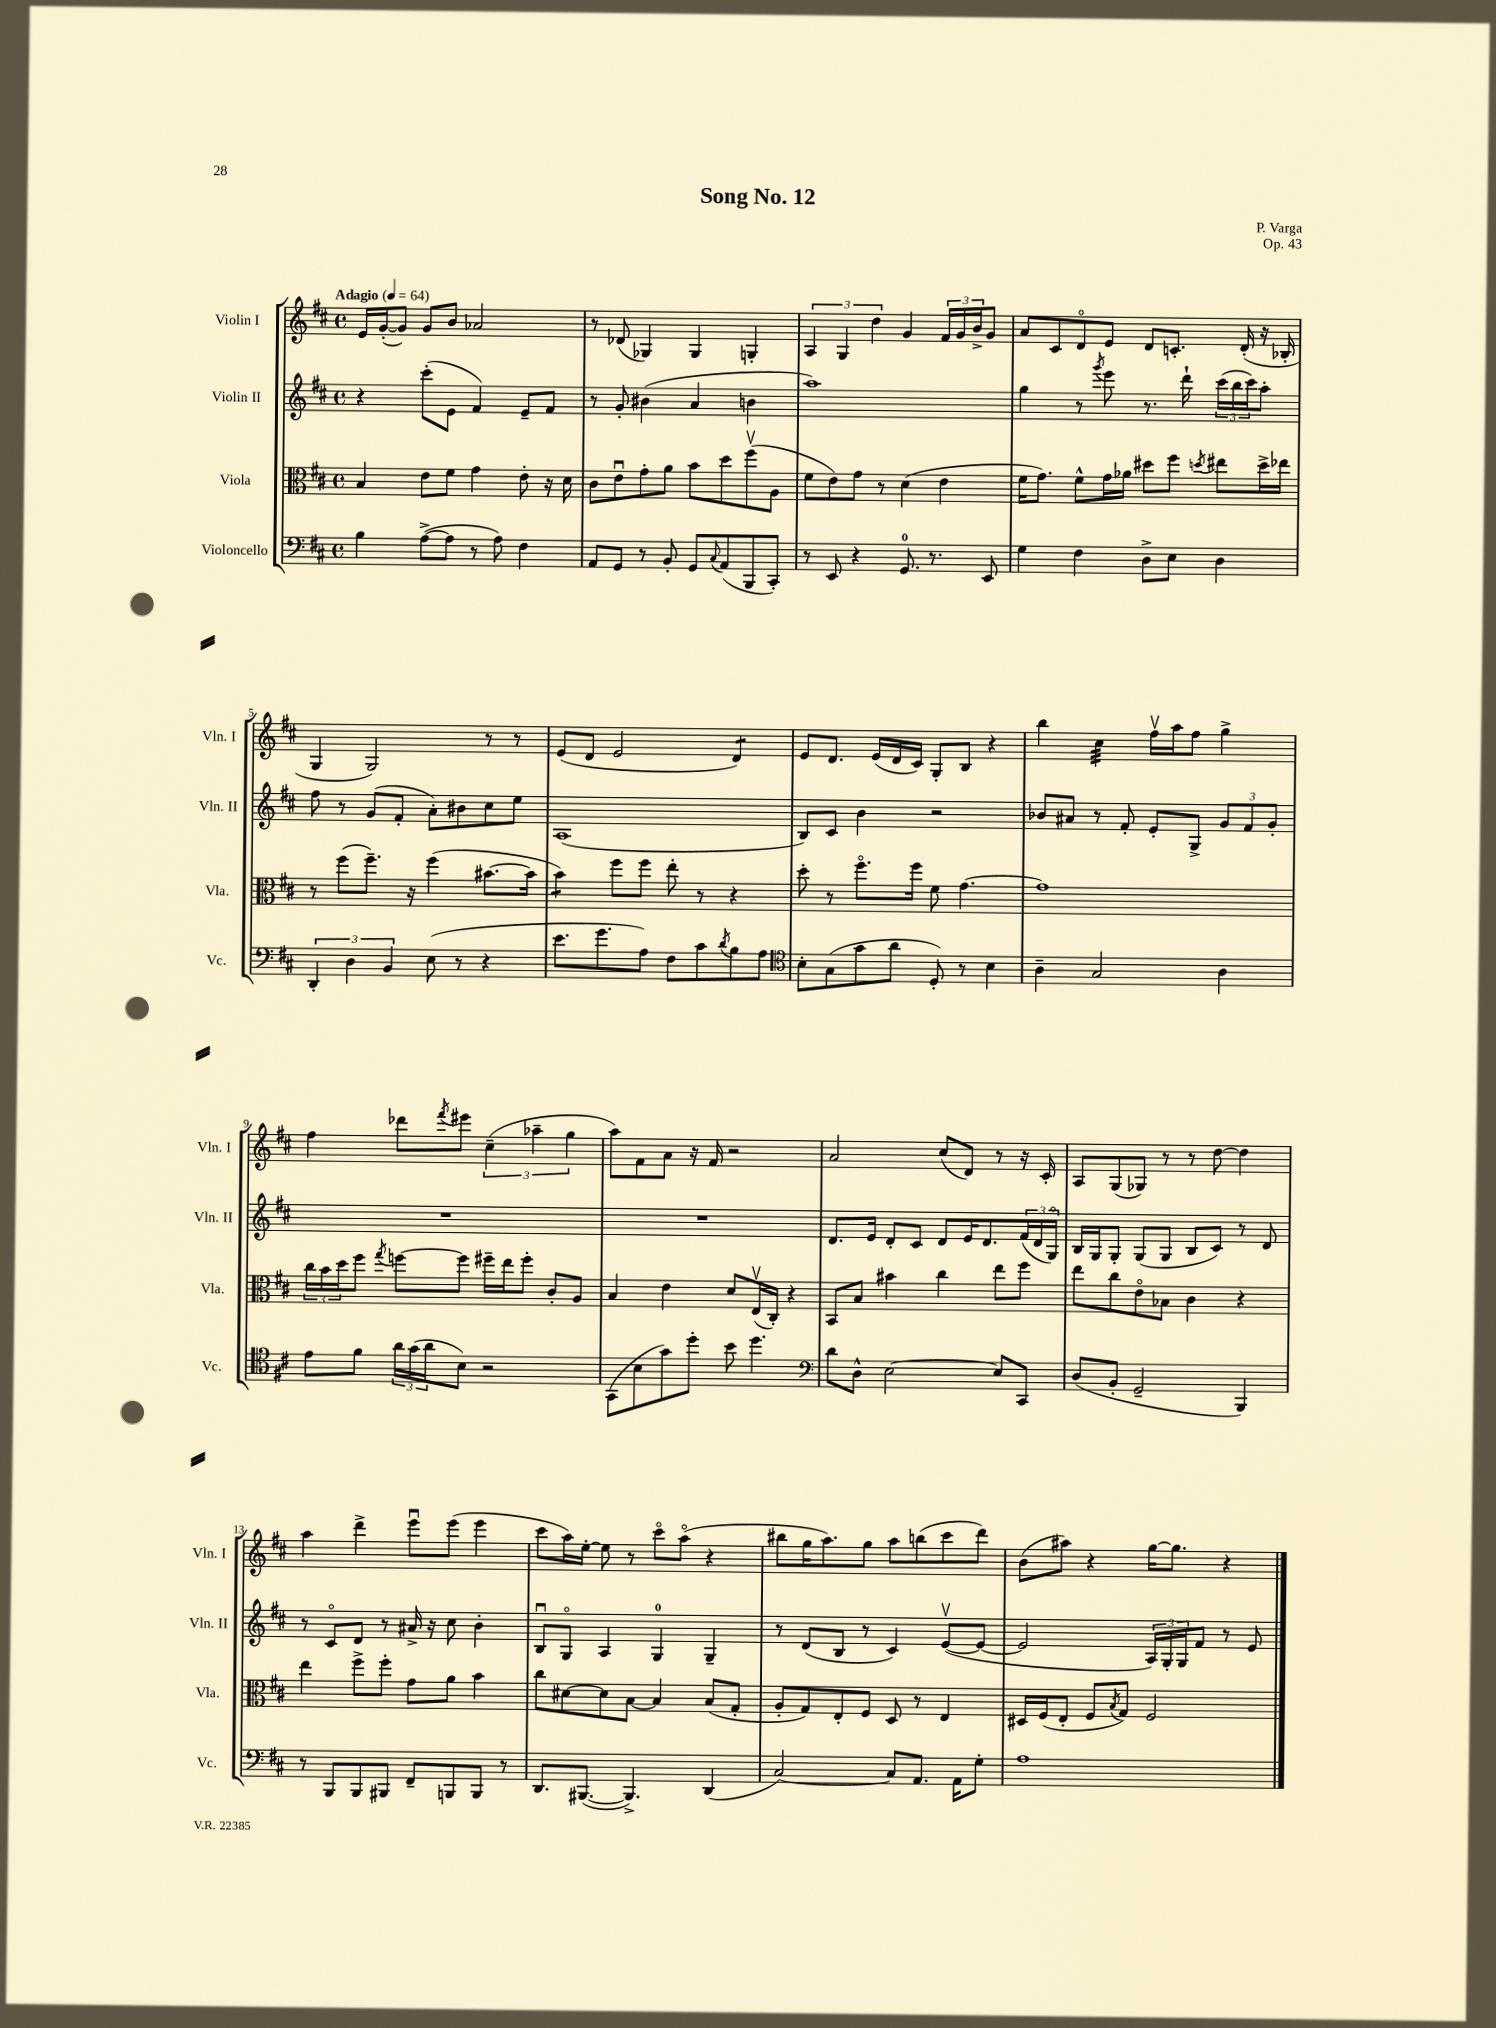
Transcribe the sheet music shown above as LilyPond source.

\header { title = "Song No. 12" composer = "P. Varga" opus = "Op. 43" }
<<
\new StaffGroup <<
\new Staff = "s0" \with { instrumentName = "Violin I" shortInstrumentName = "Vln. I" } {
    \clef treble \key d \major \defaultTimeSignature \time 4/4 \tempo "Adagio" 4 = 64
    e'16 g'16~-.( g'8) g'8 b'8 aes'2 |
    r8 des'8( ges4) ges4 g4-. |
    \tuplet 3/2 { a4 g4 d''4 } g'4 \tuplet 3/2 { fis'16 g'16 b'16-> } g'8 |
    a'8 cis'8 d'8\flageolet e'8 d'8 c'8.-. d'16-.( r16 bes16-. |
    g4 g2) r8 r8 |
    e'8( d'8 e'2 d'4:8) |
    e'8 d'8. e'16( d'16 cis'16) g8-. b8 r4 |
    b''4 cis''4:32 fis''16\upbow a''16 fis''8 g''4-> |
    fis''4 des'''8 \acciaccatura { fis'''8 } eis'''8 \tuplet 3/2 { cis''4--( aes''4-- g''4 } |
    a''8) fis'8 a'8 r16 fis'16 r2 |
    a'2 cis''8( d'8) r8 r16 cis'16-. |
    a8 g8( ges8) r8 r8 d''8~ d''4 |
    a''4 d'''4-> e'''8\downbow e'''8( e'''4 |
    cis'''8 a''16) e''16~-. e''8 r8 cis'''8\flageolet a''8\flageolet( r4 |
    bis''8 g''16 a''8.) g''8 a''8 b''8( cis'''8 d'''8) |
    b'8( ais''8) r4 g''16~ g''8. r4 \bar "|." |
}
\new Staff = "s1" \with { instrumentName = "Violin II" shortInstrumentName = "Vln. II" } {
    \clef treble \key d \major \defaultTimeSignature \time 4/4
    r4 cis'''8-.( e'8 fis'4) e'8-- fis'8 |
    r8 g'8-. bis'4( a'4 b'4 |
    a''1) |
    g''4 r8 \acciaccatura { g'''8 } e'''8 r8. d'''16-! \tuplet 3/2 { cis'''16( b''16 cis'''16) } a''8-. |
    fis''8 r8 g'8( fis'8-. a'8-.) bis'8 cis''8 e''8 |
    a1( |
    b8) cis'8 b'4 r2 |
    bes'8 ais'8 r8 fis'8-. e'8-. g8-> \tuplet 3/2 { g'8 fis'8 g'8-. } |
    R1 |
    R1 |
    d'8. e'16 d'8-. cis'8 d'8 e'16 d'8. \tuplet 3/2 { fis'16( d'16 g16\flageolet) } |
    b16 g16 g8-. g8( g8 b8 cis'8) r8 d'8 |
    r8 cis'8\flageolet d'8 r8 ais'16-> r16 cis''8 b'4-. |
    b8\downbow g8\flageolet a4 g4-0 g4-- |
    r8 d'8( b8 r8 cis'4) e'8~\upbow( e'8~ |
    e'2 \tuplet 3/2 { a16) g16-. g16 } fis'8 r8 e'8 \bar "|." |
}
\new Staff = "s2" \with { instrumentName = "Viola" shortInstrumentName = "Vla." } {
    \clef alto \key d \major \defaultTimeSignature \time 4/4
    b4 e'8 fis'8 g'4 e'8-. r16 d'16 |
    cis'8 e'8\downbow g'8-. a'8 b'8 d''8 fis''8\upbow( a8 |
    fis'8 e'8) g'8 r8 d'4( e'4 |
    fis'16 g'8.) fis'8-^ g'16 aes'16 dis''8 fis''8 \acciaccatura { d''8 } eis''8 d''16-> ees''16 |
    r8 fis''8( fis''8.--) r16 fis''4( bis'8.~ bis'16 |
    b'4:8) fis''8 fis''8 e''8-. r8 r4 |
    d''8-. r8 fis''8.\flageolet fis''16 fis'8 g'4.~ |
    g'1 |
    \tuplet 3/2 { cis''16 b'16 d''16 } fis''8 \acciaccatura { g''8 } f''8~ f''8 fis''16-- e''16 fis''8-. cis'8-. a8 |
    b4 e'4 d'8 e16\upbow( cis16-.) r4 |
    b,8 b8 bis'4 cis''4 e''8 fis''8 |
    e''8 cis''8 e'8\flageolet bes8 cis'4 r4 |
    e''4 fis''8-> fis''8-. g'8 a'8 b'4 |
    cis''8 dis'8~ dis'8 b8~ b4 b8( g8-. |
    a8-. g8) e8-. fis8 d8 r8 e4 |
    dis16 fis16( e8-. fis8 \acciaccatura { b8 } g8) fis2 \bar "|." |
}
\new Staff = "s3" \with { instrumentName = "Violoncello" shortInstrumentName = "Vc." } {
    \clef bass \key d \major \defaultTimeSignature \time 4/4
    b4 a8~->( a8 r8 a8) fis4 |
    a,8 g,8 r8 b,8-. g,8 \appoggiatura { cis8 } a,8( b,,8 cis,8-.) |
    r8 e,8 r4 g,8.-0 r8. e,8 |
    g4 fis4 d8-> e8 d4 |
    \tuplet 3/2 { d,4-. d4 b,4 } e8( r8 r4 |
    e'8. g'8. a8) fis8 cis'8 \acciaccatura { d'8 } b8 a8 |
    \clef tenor b8-. g8( g'8 a'8 d8-.) r8 b4 |
    a4-- g2 a4 |
    e'8 fis'8 \tuplet 3/2 { a'16 g'16( a'16 } b8) r2 |
    g,8( b8 g'8) d''8-. b'8 d''4. |
    \clef bass d'8 d8-^ e2~ e8 cis,8 |
    d8( b,8-. g,2-- b,,4) |
    r8 b,,8 b,,8 bis,,8 fis,8-- b,,8 b,,8 r8 |
    d,8. bis,,8.~( bis,,4.->) d,4( |
    cis2~) cis8 a,8. a,16 g8-. |
    a1 \bar "|." |
}
>>
>>
